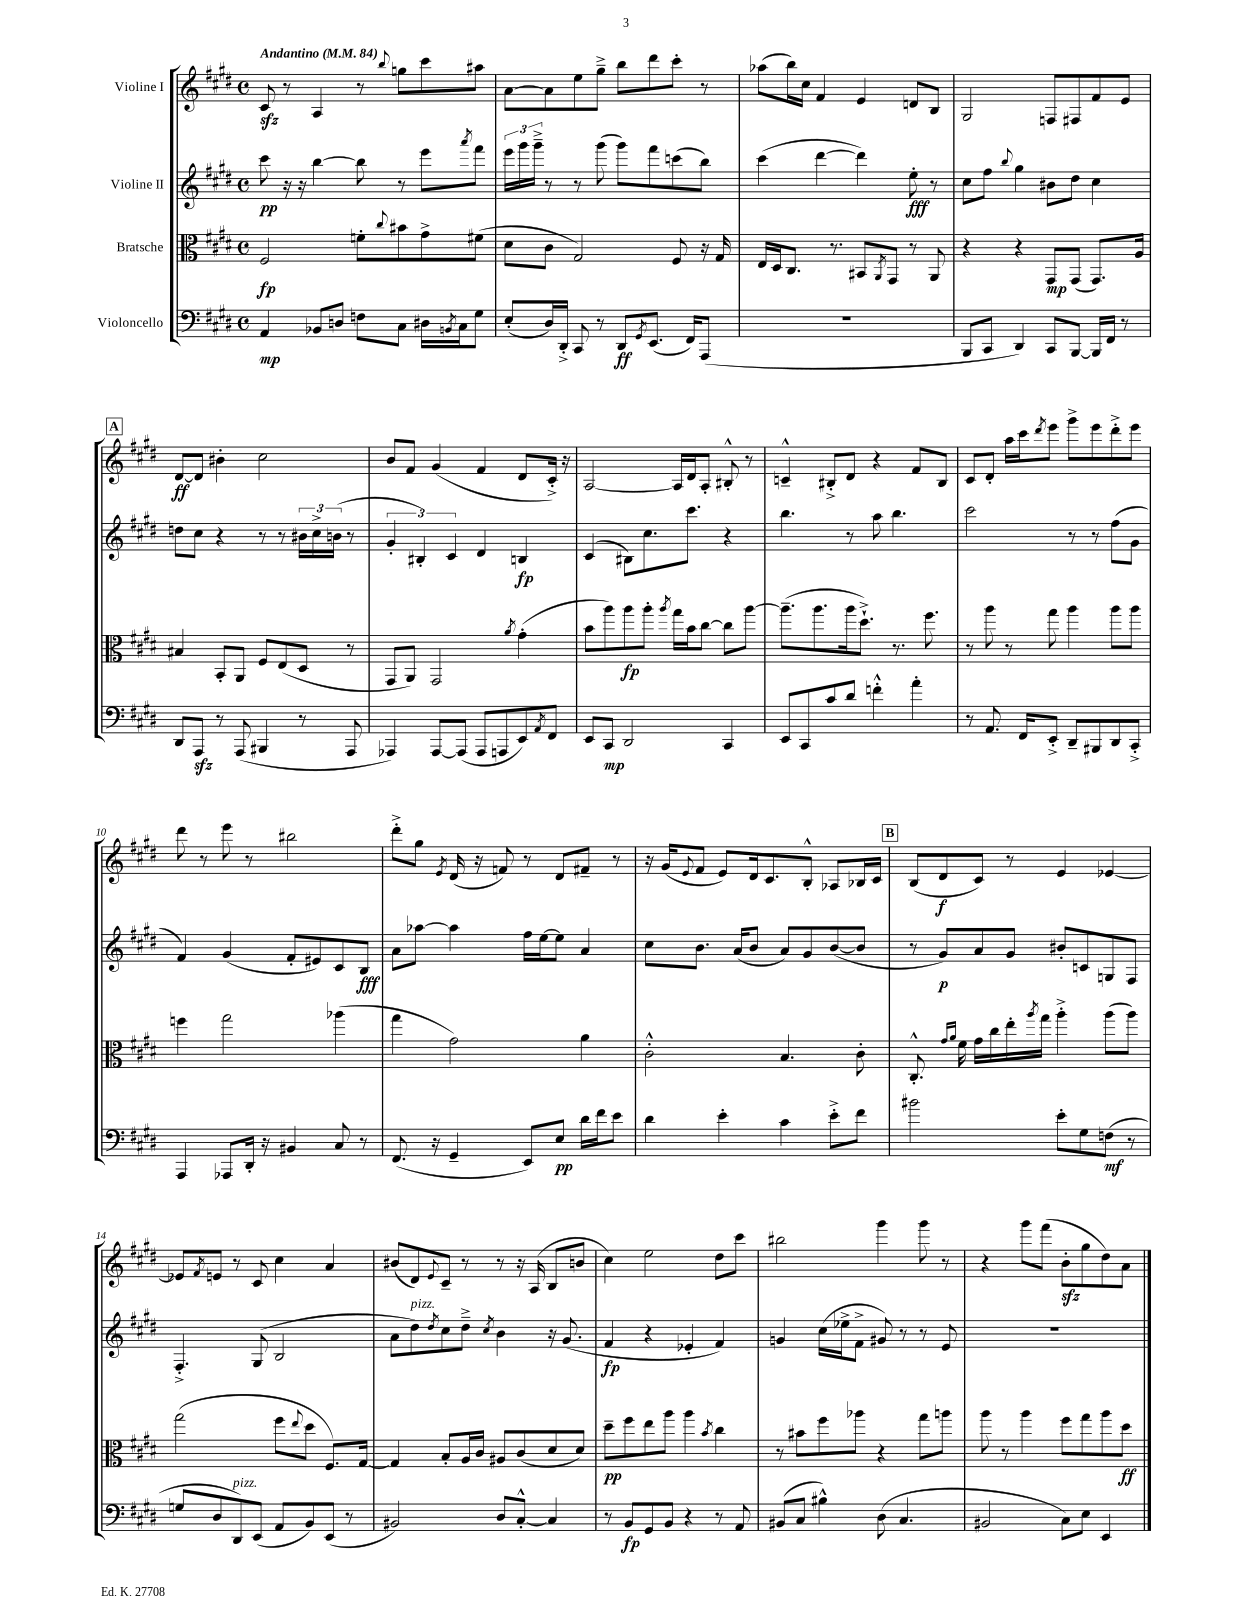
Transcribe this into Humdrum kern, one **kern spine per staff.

**kern	**kern	**kern	**kern
*staff4	*staff3	*staff2	*staff1
*clefF4	*clefC3	*clefG2	*clefG2
*k[f#c#g#d#]	*k[f#c#g#d#]	*k[f#c#g#d#]	*k[f#c#g#d#]
*M4/4	*M4/4	*M4/4	*M4/4
*met(c)	*met(c)	*met(c)	*met(c)
*MM84	*MM84	*MM84	*MM84
4AA	2F#	8ccc#	8c#
.	.	16r	8r
.	.	16r	.
8BB-	.	[4bb	4A
8D	.	.	.
8F	8f'	8bb]	8r
.	8qqcc#	.	8qqbb
8C#	8b#	8r	8gg
16D#	8g#^	8eee	8ccc#
8qBB	.	.	.
16C#	.	.	.
.	.	8qaaa	.
8G#	(8f#	8fff#	8aa#
=	=	=	=
(8E'	8d#	24eee	[8a
.	.	24ggg#	.
.	.	24ggg#~^	.
16D#)	8c#	8r	8a]
16DD#'^	.	.	.
8CC#	2G#)	8r	8ee
8r	.	(8ggg#	8gg#~^
8DD#	.	8ggg#)	8bb
8qGG#	.	.	.
(8.EE	.	8fff#	8ddd#
.	8F#	(8ccc	8ccc#'
16FF#)	.	.	.
(8AAA	16r	8bb)	8r
.	16G#	.	.
=	=	=	=
1r	16E	(4ccc#	(8aa-
.	16D#	.	.
.	8.C#	.	16bb)
.	.	.	16cc#
.	.	[4ddd#	4f#
.	8.r	.	.
.	8BB#	4ddd#])	4e
.	8qAA	.	.
.	8GG#	.	.
.	8r	8ee'	8d
.	8AA	8r	8B
=	=	=	=
8BBB	4r	8cc#	2G#
8CC#	.	8ff#	.
.	.	8qqbb	.
4DD#)	4r	4gg#	.
8CC#	8GG#	8b#	8F
[8BBB	(8GG#	8dd#	8F#
16BBB]	8.GG#)	4cc#	8f#
16FF#	.	.	.
8r	.	.	8e
.	16A	.	.
=	=	=	=
8DD#	4B#	8dd	[8d#
8AAA	.	8cc#	8d#]
8r	8BB'	4r	4b#'
(8AAA	8AA	.	.
4BBB#	8F#	8r	2cc#
.	(8E	8r	.
8r	8D#	24b#	.
.	.	24cc#^	.
.	.	(24b	.
8AAA	8r	8r	.
=	=	=	=
4AAA-)	8GG#	6g#'	8b
.	8AA)	.	8f#
.	.	6B#')	.
[8AAA-	2GG#	.	(4g#
.	.	6c#	.
(8AAA-]	.	.	.
8AAA-	.	4d#	4f#
8AAA	.	.	.
.	8qa	.	.
8EE)	(4g#'	4B	8d#
8qAA	.	.	.
8FF#	.	.	16c#'^)
.	.	.	16r
=	=	=	=
8EE	8b	(4c#	[2A
8CC#	8aa)	.	.
2DD#	8aa	8B#)	.
.	8aa'	8.cc#	.
.	8qaa	.	.
.	16gg#	.	16A]
.	16b	8.ccc#	16d#
.	[8cc#	.	8A'
4CC#	8cc#]	4r	8B#'^^
.	[8aa	.	8r
=	=	=	=
8EE	(8.aa~]	4.bb	4c~^^
8CC#	.	.	.
.	8.aa	.	.
8c#	.	.	8B#'^
8d#	16aa	8r	8d#
.	8.dd#`^)	.	.
4f'^^	.	8aa	4r
.	8.r	4.bb	.
4a'	.	.	8f#
.	8.ff#	.	.
.	.	.	8B#
=	=	=	=
8r	8r	2ccc#	8c#
8.AA	8aa	.	8d#'
.	8r	.	16aa
16FF#	.	.	16ccc#
.	.	.	8qddd#
8EE'^	8gg#	.	8eee
8DD#~	4aa	8r	8ggg#^
8BBB#	.	8r	8eee
8DD#	8aa	(8ff#	8ddd#'^
8CC#'^	8aa	8g#	8eee
=	=	=	=
4AAA	4ff	4f#)	8ddd#
.	.	.	8r
8AAA-	2gg#	(4g#	8eee
16DD#'	.	.	8r
16r	.	.	.
4BB#	.	8f#'	2bb#
.	.	8e#)	.
8C#	(4aa-	8c#	.
8r	.	8B	.
=	=	=	=
(8.FF#	4gg#	8a	8ddd#'^
.	.	[8aa-	8gg#
16r	.	.	.
.	.	.	8qe
4GG#~	2g#)	4aa-]	(16d#
.	.	.	16r
.	.	.	8f)
8EE)	.	16ff#	8r
.	.	[16ee	.
8E	.	8ee]	8d#
16d#	4a	4a	8f#~
16f#	.	.	.
8e	.	.	8r
=	=	=	=
4d#	2c#'^^	8cc#	16r
.	.	.	(16g#
.	.	.	8qqe
.	.	8.b	8f#
4e'	.	.	8e)
.	.	(16a	.
.	.	8b	16d#
.	.	.	8.c#
4c#	4.B	8a)	.
.	.	8g#	8B'^^
8e'^	.	([8b	8A-
8f#	8c#'	8b]	16B-
.	.	.	16c#
=	=	=	=
2b#	8.C#'^^	8r	(8B
.	.	8g#)	8d#
.	16qqg#	.	.
.	16qqa	.	.
.	16f#	.	.
.	16g#	8a	8c#)
.	16cc#	.	.
.	16ee'	8g#	8r
.	8qaa	.	.
.	16gg#	.	.
8e'	4aa'^	8b#'	4e
8G#	.	8c	.
(8F	(8aa	8G	[4e-
8r	8aa)	8F#	.
=	=	=	=
8G	(2gg#	4.F#'^	8e-]
.	.	.	8qf#
8D#	.	.	8e
8DD#)	.	.	8r
(8EE	.	(8G#	8c#
8AA	8ff#	2B	4cc#
.	8qqee	.	.
8BB)	8dd#	.	.
(8EE	8.F#)	.	4a
8r	.	.	.
.	[16G#	.	.
=	=	=	=
2BB#)	4G#]	8a	(8b#
.	.	8dd#)	8d#)
.	.	8qdd#	8qqe
.	8B'	8cc#	8c#~
.	16A	8dd#~^	8r
.	16c#	.	.
.	.	8qcc#	.
8D#	8A#	4b	8r
[8C#'^^	(8c#	.	16r
.	.	.	(16A
4C#]	8d#	16r	8B
.	.	(8.g#	.
.	8d#)	.	8b
=	=	=	=
8r	8dd#~	4f#	4cc#)
8BB	8ff#	.	.
8GG#	8ee	4r	2ee
8BB	8aa	.	.
4r	4aa	4e-'	.
.	8qb	.	.
8r	4cc#	4f#)	8dd#
8AA	.	.	8ccc#
=	=	=	=
(8BB#	8r	4g	2bb#
8C#	8b#	.	.
4B#^^)	8ff#	(16cc#	.
.	.	16ee-^	.
.	8aa-	8f#^	.
(8D#	4r	8g#)	4ggg#
4.C#	.	8r	.
.	8gg#	8r	8ggg#
.	8aa	8e	8r
=	=	=	=
2BB#	8aa	1r	4r
.	8r	.	.
.	4aa	.	8ggg#
.	.	.	(8fff#
8C#)	8ff#	.	8b'
8E	8gg#	.	8gg#
4EE	8aa	.	8dd#)
.	8dd#	.	8a
==	==	==	==
*-	*-	*-	*-
